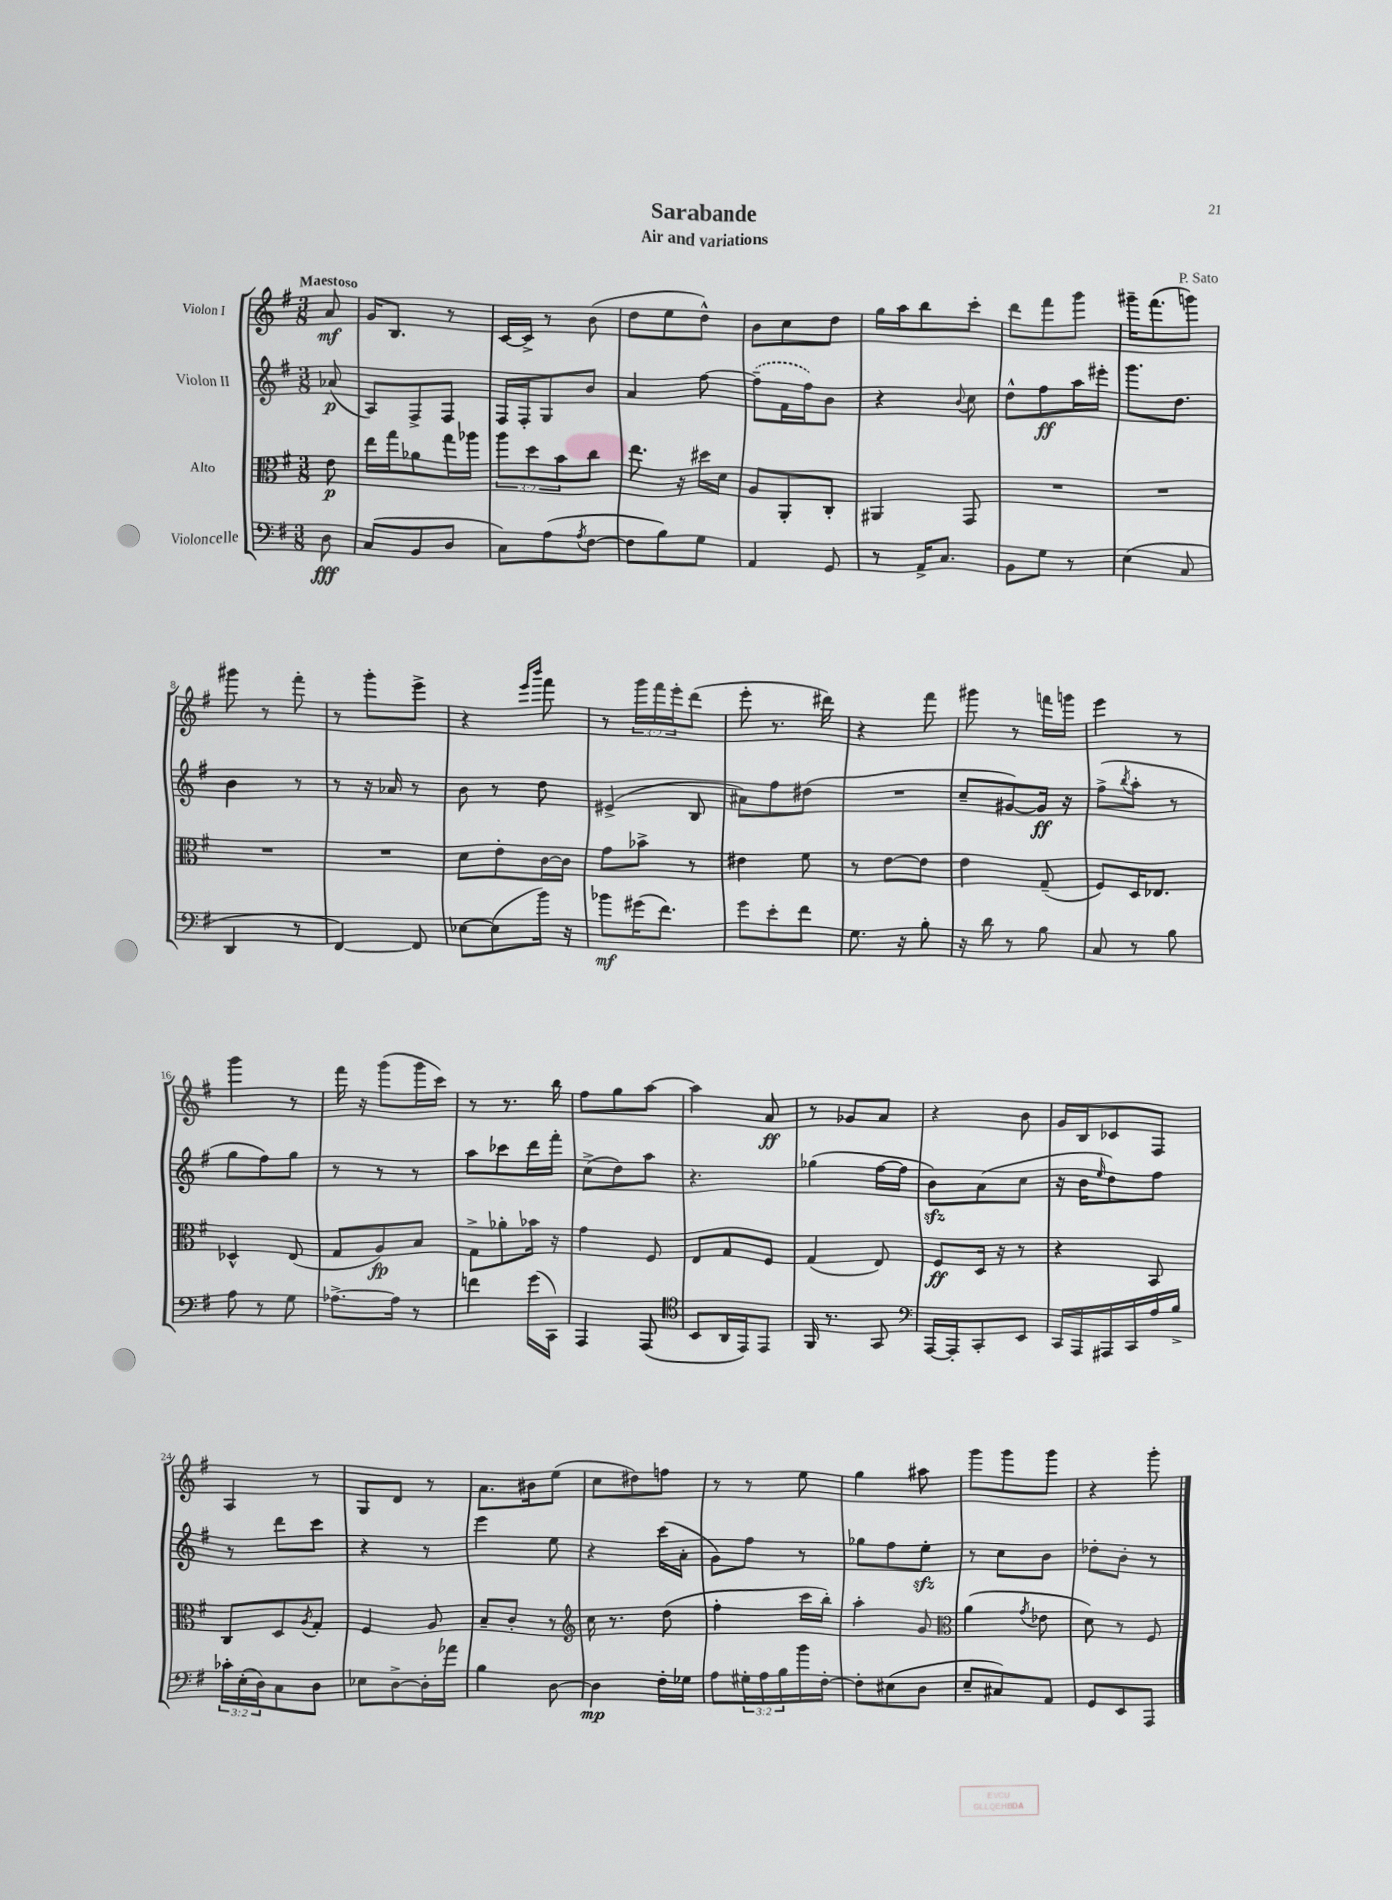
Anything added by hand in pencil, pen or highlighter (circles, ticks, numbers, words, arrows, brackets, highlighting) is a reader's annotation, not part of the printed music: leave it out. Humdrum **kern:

**kern	**dynam	**kern	**dynam	**kern	**dynam	**kern	**dynam
*part4	*part4	*part3	*part3	*part2	*part2	*part1	*part1
*staff4	*staff4	*staff3	*staff3	*staff2	*staff2	*staff1	*staff1
*I"Violoncelle	*	*I"Alto	*	*I"Violon II	*	*I"Violon I	*
*clefF4	*	*clefC3	*	*clefG2	*	*clefG2	*
*k[f#]	*	*k[f#]	*	*k[f#]	*	*k[f#]	*
*M3/8	*	*M3/8	*	*M3/8	*	*M3/8	*
=	=	=	=	=	=	=	=
!	!	!	!	!	!	!LO:TX:a:B:t=Maestoso	!
8D\	fff	8e\	p	(8a-X/	p	8a/	mf
=1	=1	=1	=1	=1	=1	=1	=1
(8C/L	.	16ee\LL	.	8A/L)	.	16g/KL	.
.	.	16gg\J	.	.	.	8.B/J	.
8BB/	.	8a-X\	.	8F#^/	.	.	.
8D/J	.	16gg\L	.	8F#/J	.	8r	.
.	.	16aa-X\JJ	.	.	.	.	.
=2	=2	=2	=2	=2	=2	=2	=2
8C\L)	.	12aa\L	.	16F#/LL	.	[16c/LL	.
.	.	.	.	16F#'/J	.	16c^/JJ]	.
.	.	12dd\	.	.	.	.	.
(8A\	.	.	.	8G/	.	8r	.
.	.	12b\	.	.	.	.	.
8qA/	.	.	.	.	.	.	.
[8F#\J	.	8cc\J	.	8b/J	.	(8b\	.
=3	=3	=3	=3	=3	=3	=3	=3
8F#\L]	.	8.ee\	.	4a/	.	8dd\L	.
8B\)	.	.	.	.	.	8ee\	.
.	.	16r	.	.	.	.	.
8G\J	.	16dd#X\LL	.	[8ff#\	.	8dd^^\J)	.
.	.	16d\JJ	.	.	.	.	.
=4	=4	=4	=4	=4	=4	=4	=4
4AA/	.	8A/L	.	(8ff#~\L]	.	8b\L	.
.	.	8AA'/	.	16f#\L	.	8cc\	.
.	.	.	.	16ff#\J)	.	.	.
8GG/	.	8C'/J	.	8b\J	.	8dd\J	.
=5	=5	=5	=5	=5	=5	=5	=5
8r	.	4AA#X/	.	4r	.	16gg\LL	.
.	.	.	.	.	.	16aa\J	.
16AA^/KL	.	.	.	.	.	8bb\	.
8.C/J	.	.	.	.	.	.	.
.	.	.	.	8qqb/	.	.	.
.	.	8GG/	.	8cc\	.	8ccc'\J	.
=6	=6	=6	=6	=6	=6	=6	=6
8BB\L	.	4.r	.	8dd^^\L	.	8ddd\L	.
8G\J	.	.	.	8ff#\	ff	8fff#\	.
8r	.	.	.	16aa\L	.	8ggg\J	.
.	.	.	.	16eee#X'\JJ	.	.	.
=7	=7	=7	=7	=7	=7	=7	=7
(4E\	.	4.r	.	8.ggg\L	.	16ggg#X~\KL	.
.	.	.	.	.	.	(8.fff#\	.
.	.	.	.	8.dd\J	.	.	.
8C/	.	.	.	.	.	8gggn\J)	.
!!LO:LB:g=z
=8	=8	=8	=8	=8	=8	=8	=8
4DD/	.	4.r	.	4b\	.	8ggg#X\	.
.	.	.	.	.	.	8r	.
8r	.	.	.	8r	.	8fff#'\	.
=9	=9	=9	=9	=9	=9	=9	=9
[4FF#/)	.	4.r	.	8r	.	8r	.
.	.	.	.	16r	.	8ggg'\L	.
.	.	.	.	16a-X/	.	.	.
8FF#/]	.	.	.	8r	.	8eee^\J	.
=10	=10	=10	=10	=10	=10	=10	=10
[8E-X\L	.	8d\L	.	8b\	.	4r	.
(8E-\]	.	8e'\	.	8r	.	.	.
.	.	.	.	.	.	16qqeee/LL	.
.	.	.	.	.	.	16qqbbb/JJ	.
16b\Jk)	.	[16c\L	.	8dd\	.	8fff#\	.
16r	.	16c\JJ]	.	.	.	.	.
=11	=11	=11	=11	=11	=11	=11	=11
8b-X\L	mf	8g\L	.	(4e#X^/	.	8r	.
(16g#X\K	.	8b-X^\J	.	.	.	24ggg\LL	.
.	.	.	.	.	.	24fff#\	.
8.f#\J)	.	.	.	.	.	.	.
.	.	.	.	.	.	24eee'\J	.
.	.	8r	.	8B/	.	(8ddd\J	.
=12	=12	=12	=12	=12	=12	=12	=12
8g\L	.	4e#X\	.	8a#X\L)	.	8eee'\	.
8e'\	.	.	.	8ff#\	.	8.r	.
8f#\J	.	8f#\	.	(8dd#X\J	.	.	.
.	.	.	.	.	.	16ddd#X\)	.
=13	=13	=13	=13	=13	=13	=13	=13
8.G\	.	8r	.	4.r	.	4r	.
.	.	[8e\L	.	.	.	.	.
16r	.	.	.	.	.	.	.
8B'\	.	8e\J]	.	.	.	8fff#\	.
=14	=14	=14	=14	=14	=14	=14	=14
16r	.	4e\	.	8cc~/L	.	8ggg#X\	.
16d\	.	.	.	.	.	.	.
8r	.	.	.	[8g#X/)	.	8r	.
8B\	.	(8G~/	.	16g#/Jk]	ff	16fffn\LL	.
.	.	.	.	16r	.	16gggn\JJ	.
=15	=15	=15	=15	=15	=15	=15	=15
8C/	.	8F#/L)	.	(8ff#^\L	.	4eee\	.
.	.	.	.	8qbb/	.	.	.
8r	.	16D/K	.	8aa'\J	.	.	.
.	.	8.E-X/J	.	.	.	.	.
8B\	.	.	.	8r	.	8r	.
!!LO:LB:g=z
=16	=16	=16	=16	=16	=16	=16	=16
8A\	.	4D-X^^/	.	8gg\L	.	4ggg\	.
8r	.	.	.	8ff#\)	.	.	.
8G\	.	(8E/	.	8gg\J	.	8r	.
=17	=17	=17	=17	=17	=17	=17	=17
[8.A-X^\L	.	8G/L	.	8r	.	16fff#\	.
.	.	.	.	.	.	16r	.
.	.	8A/)	fp	8r	.	(8ggg\L	.
16A-\Jk]	.	.	.	.	.	.	.
8r	.	8B/J	.	8r	.	16ggg\L	.
.	.	.	.	.	.	16ccc\JJ)	.
=18	=18	=18	=18	=18	=18	=18	=18
4fn\	.	8G^\L	.	8aa\L	.	8r	.
.	.	8a-X'\	.	8ccc-X\	.	8.r	.
(16g\LL	.	16b-X\Jk	.	16ddd\L	.	.	.
16CC\JJ)	.	16r	.	16fff#'\JJ	.	16bb\	.
=19	=19	=19	=19	=19	=19	=19	=19
4AAA/	.	4g\	.	(8cc^\L	.	8ff#\L	.
.	.	.	.	8dd\)	.	8gg\	.
(8AAA/	.	8F#/	.	8aa\J	.	[8aa\J	.
=20	=20	=20	=20	=20	=20	=20	=20
*clefC4	*	*	*	*	*	*	*
8BB/L	.	8E/L	.	4.r	.	4aa\]	.
16AA/L	.	8G/	.	.	.	.	.
16EE/J)	.	.	.	.	.	.	.
8EE/J	.	8F#/J	.	.	.	8a/	ff
=21	=21	=21	=21	=21	=21	=21	=21
16FF#/	.	(4G/	.	(4gg-X\	.	8r	.
8.r	.	.	.	.	.	.	.
.	.	.	.	.	.	8g-X/L	.
8GG/	.	8E/)	.	[16ff#\LL	.	8a/J	.
.	.	.	.	16ff#\JJ]	.	.	.
=22	=22	=22	=22	=22	=22	=22	=22
*clefF4	*	*	*	*	*	*	*
[16AAA/LL	.	8F#/L	ff	8bzz\L)	.	4r	.
16AAA'/J]	.	.	.	.	.	.	.
8CC'/	.	16D/Jk	.	(8a\	.	.	.
.	.	16r	.	.	.	.	.
8EE/J	.	8r	.	8cc\J	.	8b\	.
=23	=23	=23	=23	=23	=23	=23	=23
16CC/LL	.	4r	.	16r	.	16g/LL	.
16AAA/	.	.	.	16b\KL	.	16B/J	.
.	.	.	.	16qqee/	.	.	.
16AAA#X/	.	.	.	8dd\)	.	8c-X/	.
16CC/	.	.	.	.	.	.	.
16A/	.	8BB/	.	8ff#\J	.	8F#/J	.
16B^/JJ	.	.	.	.	.	.	.
!!LO:LB:g=z
=24	=24	=24	=24	=24	=24	=24	=24
24c-X'\LL	.	8C/L	.	8r	.	4A/	.
(24E'\	.	.	.	.	.	.	.
24D\J)	.	.	.	.	.	.	.
8C\	.	8D/	.	8ddd\L	.	.	.
.	.	8qA/	.	.	.	.	.
8D\J	.	8G'/J	.	8ccc\J	.	8r	.
=25	=25	=25	=25	=25	=25	=25	=25
8E-X\L	.	4F#/	.	4r	.	8G/L	.
[8D^\	.	.	.	.	.	8d/J	.
16D'\L]	.	8A/	.	8r	.	8r	.
16a-X\JJ	.	.	.	.	.	.	.
=26	=26	=26	=26	=26	=26	=26	=26
4B\	.	8B~/L	.	4eee\	.	8.a\L	.
.	.	8c'/J	.	.	.	.	.
.	.	.	.	.	.	16b#X\k	.
[8D\	.	8r	.	8ee\	.	(8ee\J	.
=27	=27	=27	=27	=27	=27	=27	=27
*	*	*clefG2	*	*	*	*	*
4D\]	mp	16cc\	.	4r	.	8cc\L	.
.	.	8.r	.	.	.	.	.
.	.	.	.	.	.	8dd#X\)	.
16F#'\LL	.	(8dd\	.	(16ccc\LL	.	8ffn\J	.
16G-X\JJ	.	.	.	16a'\JJ	.	.	.
=28	=28	=28	=28	=28	=28	=28	=28
8A\L	.	4ff#'\	.	8g\L)	.	8r	.
24G#X'\L	.	.	.	8ff#\J	.	8r	.
24A\	.	.	.	.	.	.	.
24B\	.	.	.	.	.	.	.
16b\	.	16ccc\LL	.	8r	.	8ee\	.
[16F#'\JJ	.	16bb'\JJ)	.	.	.	.	.
=29	=29	=29	=29	=29	=29	=29	=29
8F#'\L]	.	4aa'\	.	8gg-X\L	.	4gg\	.
(8E#X\	.	.	.	8ff#\	.	.	.
8D\J	.	8g/	.	8eezz'\J	.	8aa#X\	.
=30	=30	=30	=30	=30	=30	=30	=30
*	*	*clefC3	*	*	*	*	*
8E~/L	.	(4a\	.	8r	.	8ggg\L	.
8C#X/)	.	.	.	8cc\L	.	8ggg\	.
.	.	8qg/	.	.	.	.	.
8AA/J	.	8e-X\	.	8b\J	.	8ggg\J	.
=31	=31	=31	=31	=31	=31	=31	=31
8GG/L	.	8d\)	.	8dd-X'\L	.	4r	.
8EE/	.	8r	.	8b'\J	.	.	.
8AAA/J	.	8F#/	.	8r	.	8ggg'\	.
==	==	==	==	==	==	==	==
*-	*-	*-	*-	*-	*-	*-	*-
